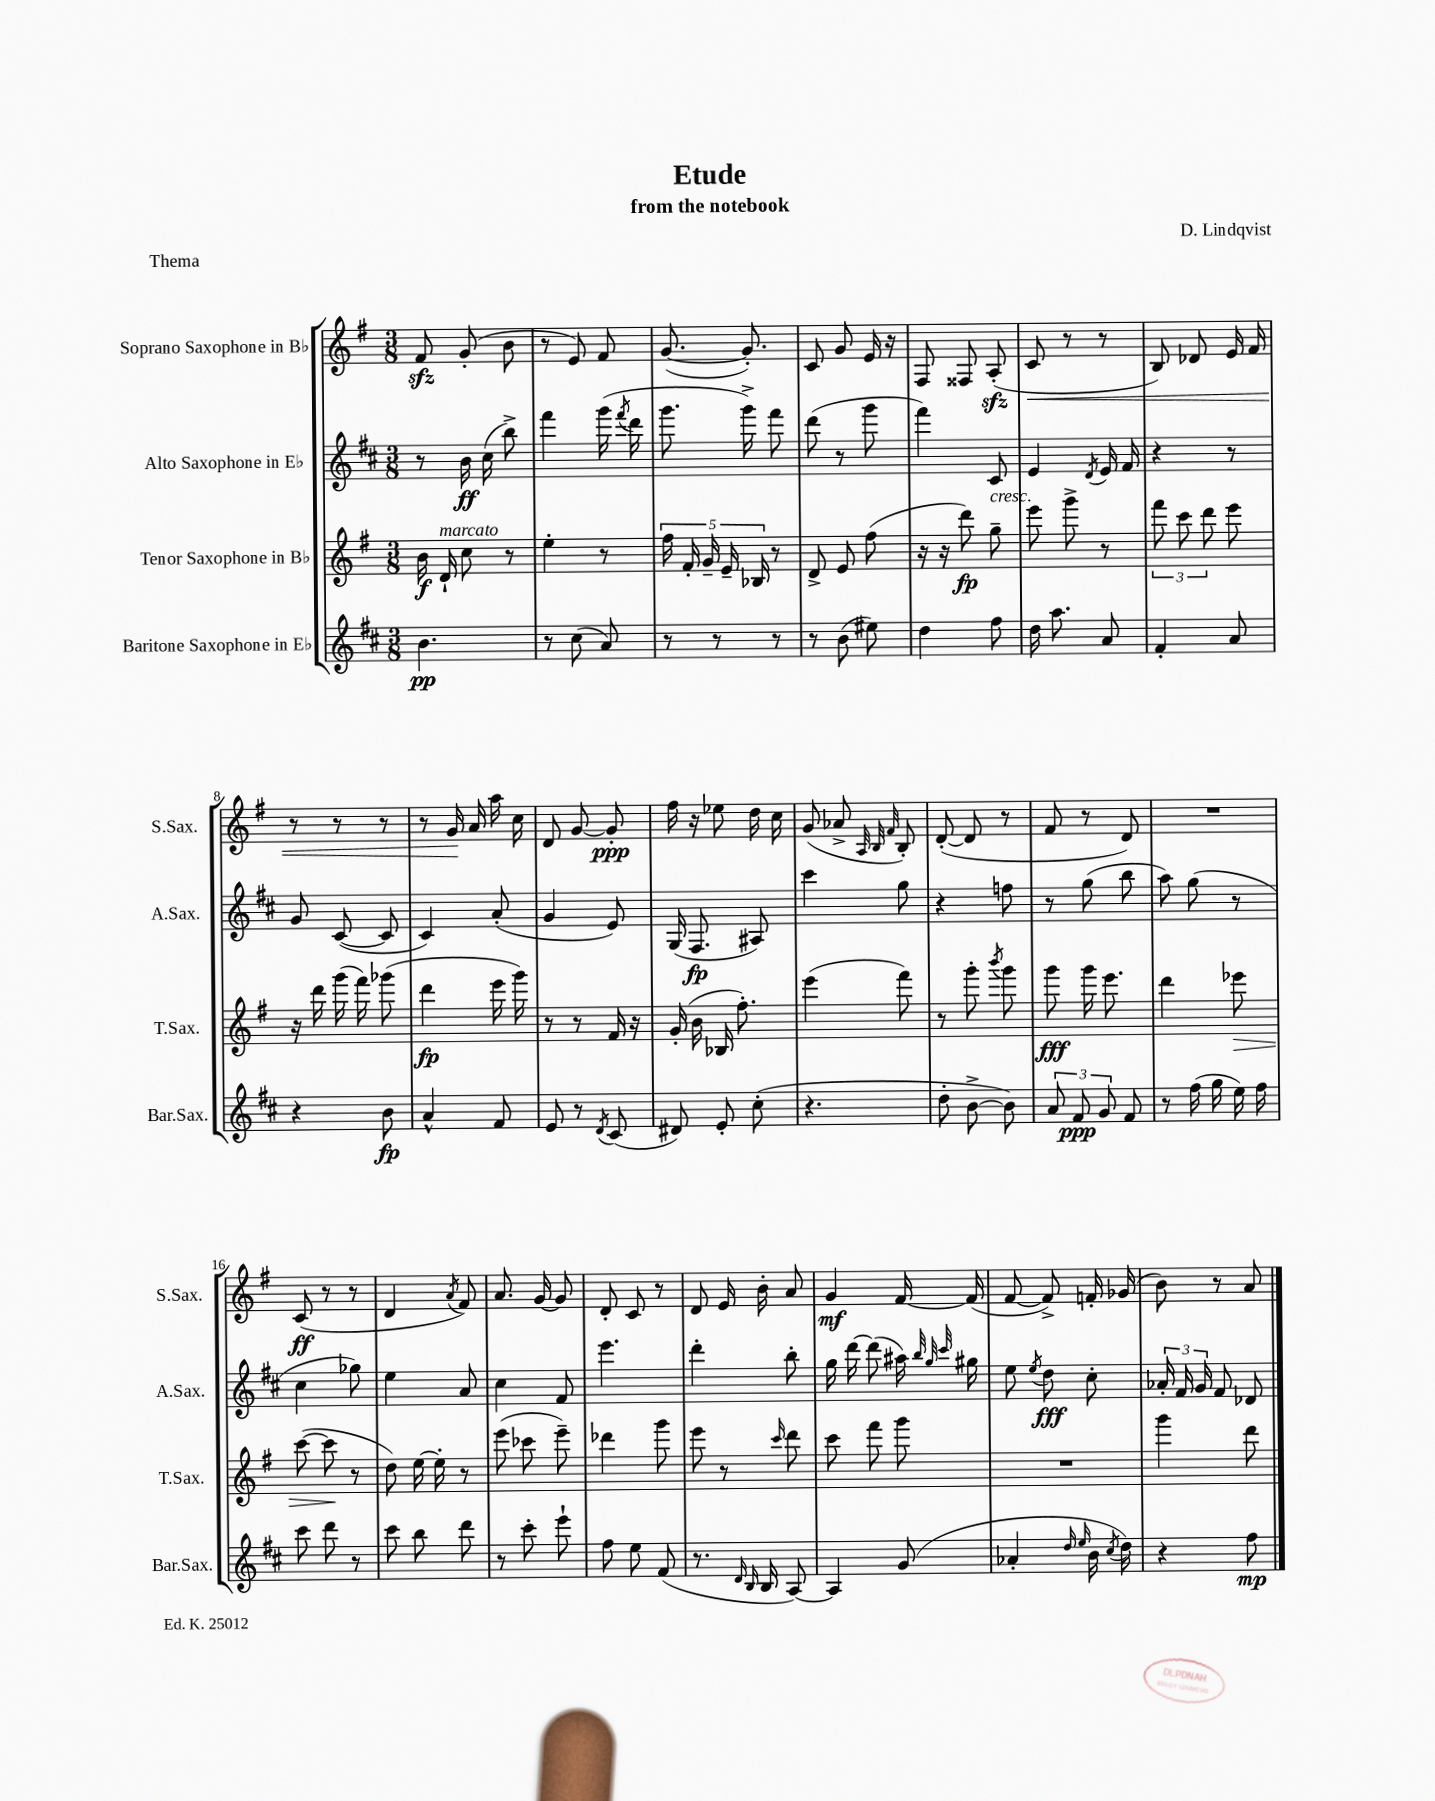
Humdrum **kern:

**kern	**dynam	**kern	**dynam	**kern	**dynam	**kern	**dynam
*part4	*part4	*part3	*part3	*part2	*part2	*part1	*part1
*staff4	*staff4	*staff3	*staff3	*staff2	*staff2	*staff1	*staff1
*I"Baritone Saxophone in E♭	*	*I"Tenor Saxophone in B♭	*	*I"Alto Saxophone in E♭	*	*I"Soprano Saxophone in B♭	*
*I'Bar.Sax.	*	*I'T.Sax.	*	*I'A.Sax.	*	*I'S.Sax.	*
*clefG2	*	*clefG2	*	*clefG2	*	*clefG2	*
*k[f#c#]	*	*k[f#]	*	*k[f#c#]	*	*k[f#]	*
*M3/8	*	*M3/8	*	*M3/8	*	*M3/8	*
=1	=1	=1	=1	=1	=1	=1	=1
4.b\	pp	16b\	f	8r	.	8f#zz/	.
!	!	!LO:TX:a:i:t=marcato	!	!	!	!	!
.	.	16d`/	.	.	.	.	.
.	.	8cc\	.	16b\	ff	(8g'/	.
.	.	.	.	(16cc#\	.	.	.
.	.	8r	.	8bb^\)	.	8b\	.
=2	=2	=2	=2	=2	=2	=2	=2
8r	.	4ee'\	.	4fff#\	.	8r	.
(8cc#\	.	.	.	.	.	8e/)	.
8a/)	.	8r	.	(16ggg\	.	8f#/	.
.	.	.	.	8qfff#/	.	.	.
.	.	.	.	16ddd\	.	.	.
=3	=3	=3	=3	=3	=3	=3	=3
8r	.	20ff#\	.	8.ggg\	.	([8.g/	.
.	.	20f#'/	.	.	.	.	.
.	.	20g~/	.	.	.	.	.
8r	.	.	.	.	.	.	.
.	.	20e~/	.	.	.	.	.
.	.	.	.	16ggg^\)	.	8.g'/])	.
.	.	20B-X/	.	.	.	.	.
8r	.	8r	.	8fff#\	.	.	.
=4	=4	=4	=4	=4	=4	=4	=4
8r	.	8d^/	.	(8ddd\	.	8c/	.
(8b\	.	8e/	.	8r	.	8g/	.
8ee#X\)	.	(8ff#\	.	8ggg\	.	16e/	.
.	.	.	.	.	.	16r	.
=5	=5	=5	=5	=5	=5	=5	=5
4dd\	.	16r	.	4fff#\)	.	8F#/	.
.	.	16r	.	.	.	.	.
.	.	8ddd\)	fp	.	.	8F##X/	.
!	!	!LO:TX:a:i:t=cresc.	!	!	!	!	!
8ff#\	.	8gg~\	.	8c#/	.	(8Azz'/	.
=6	=6	=6	=6	=6	=6	=6	=6
!	!	!	!	!	!	!	!LO:HP:b
16dd\	.	8eee\	.	4e/	.	8c/	<
8.aa\	.	.	.	.	.	.	.
.	.	8ggg^\	.	.	.	8r	.
.	.	.	.	8qd/	.	.	.
8a/	.	8r	.	16e/	.	8r	.
.	.	.	.	16f#/	.	.	.
=7	=7	=7	=7	=7	=7	=7	=7
4f#'/	.	12fff#\	.	4r	.	8B/)	.
.	.	12ccc\	.	.	.	.	.
.	.	.	.	.	.	8d-X/	.
.	.	12ddd\	.	.	.	.	.
8a/	.	8eee\	.	8r	.	16e/	.
.	.	.	.	.	.	16f#/	.
!!LO:LB:g=z
=8	=8	=8	=8	=8	=8	=8	=8
4r	.	16r	.	8g/	.	8r	.
.	.	16ddd\	.	.	.	.	.
.	.	(16ggg\	.	([8c#/	.	8r	.
.	.	16fff#\)	.	.	.	.	.
8b\	fp	(8ggg-X\	.	8c#/]	.	8r	.
=9	=9	=9	=9	=9	=9	=9	=9
4a^^/	.	4ddd\	fp	4c#/)	.	8r	.
.	.	.	.	.	.	16g/	.
.	.	.	.	.	.	16a/	[
8f#/	.	16eee\	.	(8a'/	.	16aa\	.
.	.	16ggg\)	.	.	.	16cc\	.
=10	=10	=10	=10	=10	=10	=10	=10
8e/	.	8r	.	4g/	.	8d/	.
8r	.	8r	.	.	.	[8g/	.
8qd/	.	.	.	.	.	.	.
(8c#/	.	16f#/	.	8e/)	.	8g'/]	ppp
.	.	16r	.	.	.	.	.
=11	=11	=11	=11	=11	=11	=11	=11
8d#X/)	.	(16g'/	.	(16G/	.	16ff#\	.
.	.	16b\	.	8.F#/	fp	16r	.
8e'/	.	16B-X/	.	.	.	8ee-X\	.
.	.	8.ff#'\)	.	.	.	.	.
(8cc#'\	.	.	.	8A#X/)	.	16dd\	.
.	.	.	.	.	.	16cc\	.
=12	=12	=12	=12	=12	=12	=12	=12
4.r	.	(4eee\	.	4ccc#\	.	(8g/	.
.	.	.	.	.	.	8a-X^/	.
.	.	.	.	.	.	32qqA/	.
.	.	.	.	.	.	32qqB/	.
.	.	.	.	.	.	32qqf#/	.
.	.	8fff#\)	.	8gg\	.	8B'/)	.
=13	=13	=13	=13	=13	=13	=13	=13
8dd'\	.	8r	.	4r	.	([8d'/	.
[8b^\	.	8ggg'\	.	.	.	8d/]	.
.	.	8qbbb/	.	.	.	.	.
8b\])	.	8ggg\	.	8ffn\	.	8r	.
=14	=14	=14	=14	=14	=14	=14	=14
12a/	.	8ggg\	fff	8r	.	8f#/	.
12f#/	ppp	.	.	.	.	.	.
.	.	16ggg\	.	(8gg\	.	8r	.
12g/	.	.	.	.	.	.	.
.	.	8.eee\	.	.	.	.	.
8f#/	.	.	.	8bb\	.	8d/)	.
=15	=15	=15	=15	=15	=15	=15	=15
8r	.	4ddd\	.	8aa\)	.	4.r	.
(16ff#\	.	.	.	(8gg\	.	.	.
16gg\	.	.	.	.	.	.	.
!	!	!	!LO:HP:b	!	!	!	!
16ee\)	.	8eee-X\	>	8r	.	.	.
16ff#\	.	.	.	.	.	.	.
!!LO:LB:g=z
=16	=16	=16	=16	=16	=16	=16	=16
8ccc#\	.	([8ccc\	.	4cc#\	.	(8c/	ff
8ddd\	.	8ccc\]	.	.	.	8r	.
8r	.	8r	]	8gg-X\)	.	8r	.
=17	=17	=17	=17	=17	=17	=17	=17
8ccc#\	.	8dd\)	.	4ee\	.	4d/	.
8bb\	.	[16ee\	.	.	.	.	.
.	.	16ee'\]	.	.	.	.	.
.	.	.	.	.	.	8qa/	.
8ddd\	.	8r	.	8a/	.	8f#/)	.
=18	=18	=18	=18	=18	=18	=18	=18
8r	.	(8eee\	.	4cc#\	.	8.a/	.
8ccc#'\	.	8ccc-X\	.	.	.	.	.
.	.	.	.	.	.	[16g/	.
8eee`\	.	8eee~\)	.	8f#/	.	8g/]	.
=19	=19	=19	=19	=19	=19	=19	=19
8ff#\	.	4ddd-X\	.	4.eee\	.	8d'/	.
8ee\	.	.	.	.	.	8c/	.
(8f#/	.	8ggg\	.	.	.	8r	.
=20	=20	=20	=20	=20	=20	=20	=20
8.r	.	8eee\	.	4ddd'\	.	8d/	.
.	.	8r	.	.	.	16e/	.
16qqd/	.	.	.	.	.	.	.
16qqB/	.	.	.	.	.	.	.
16B/	.	.	.	.	.	16b'\	.
.	.	16qqccc/	.	.	.	.	.
[8A/)	.	8ddd\	.	8bb'\	.	8a/	.
=21	=21	=21	=21	=21	=21	=21	=21
4A/]	.	8ccc\	.	16gg\	.	4g/	mf
.	.	.	.	[16ddd\	.	.	.
.	.	8fff#\	.	(8ddd\]	.	.	.
(8g/	.	8ggg\	.	16aa#X\)	.	[16f#/	.
.	.	.	.	32qqbb/	.	.	.
.	.	.	.	32qqgg/	.	.	.
.	.	.	.	32qqccc#/	.	.	.
.	.	.	.	16gg#X\	.	(16f#/]	.
=22	=22	=22	=22	=22	=22	=22	=22
4a-X'/	.	4.r	.	8ee\	.	[8f#/	.
.	.	.	.	8qee/	.	.	.
.	.	.	.	8dd\	fff	8f#^/])	.
16qqdd/	.	.	.	.	.	.	.
16qqee/	.	.	.	.	.	.	.
16b\	.	.	.	8cc#'\	.	16fn'/	.
8qcc#/	.	.	.	.	.	.	.
16dd\)	.	.	.	.	.	(16g-X/	.
=23	=23	=23	=23	=23	=23	=23	=23
4r	.	4ggg\	.	24a-X'/	.	8b\)	.
.	.	.	.	24f#/	.	.	.
.	.	.	.	24g/	.	.	.
.	.	.	.	8f#/	.	8r	.
8ff#\	mp	8ddd\	.	8d-X/	.	8a/	.
==	==	==	==	==	==	==	==
*-	*-	*-	*-	*-	*-	*-	*-
